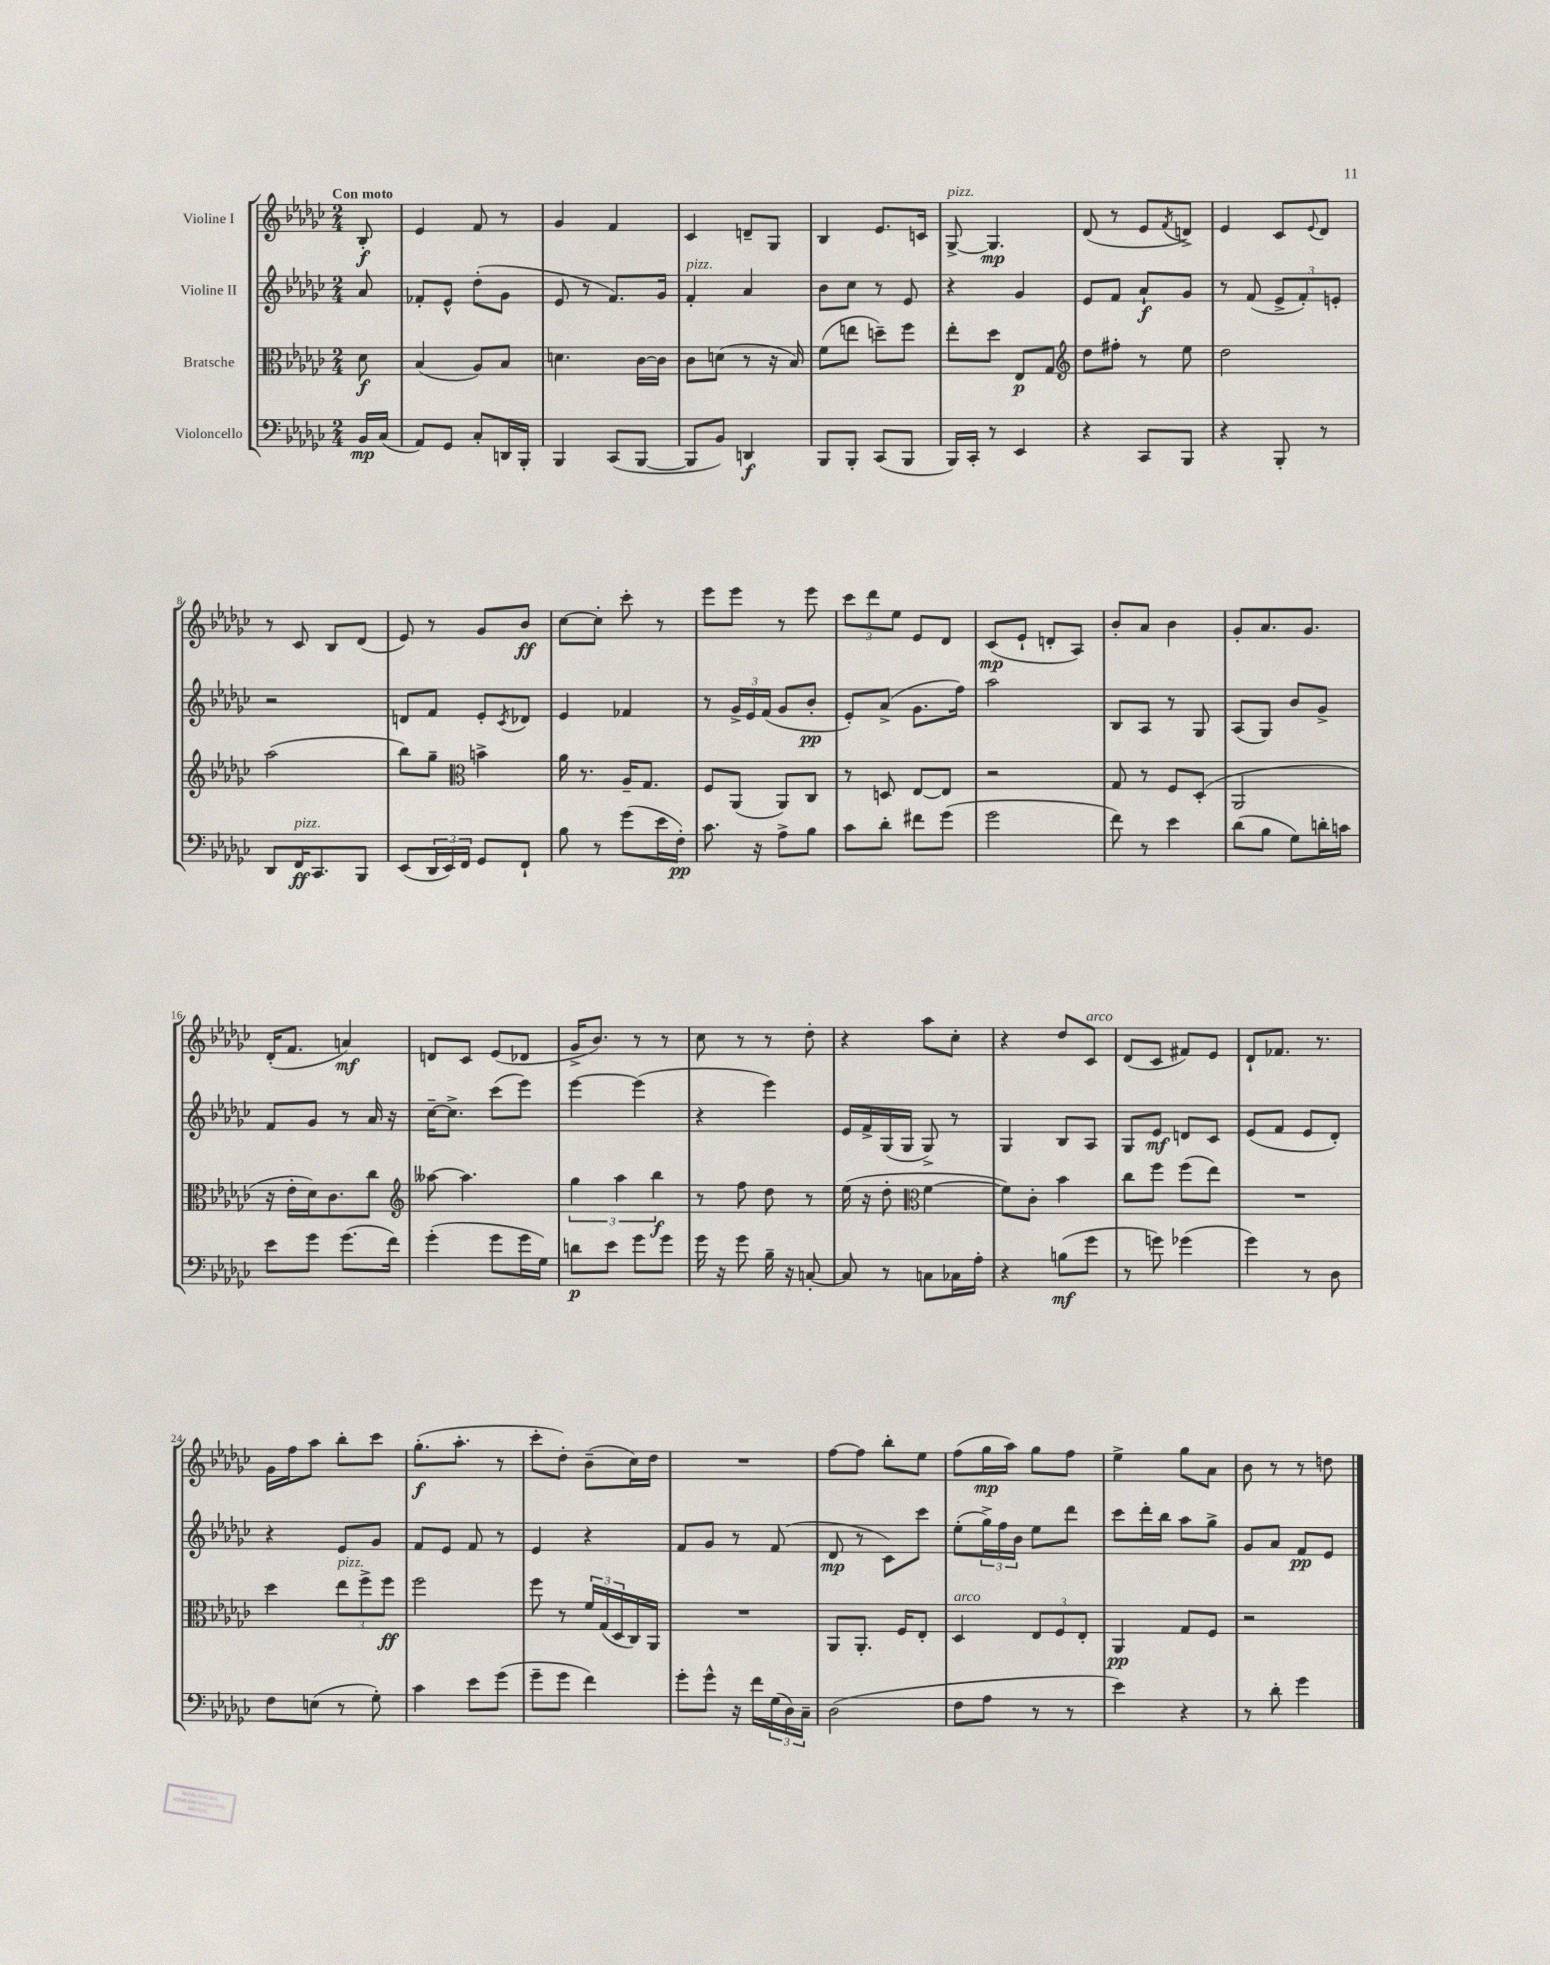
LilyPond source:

<<
\new StaffGroup <<
\new Staff = "s0" \with { instrumentName = "Violine I" } {
    \clef treble \key ges \major \numericTimeSignature \time 2/4 \partial 8 \tempo "Con moto"
    bes8-.\f |
    ees'4 f'8 r8 |
    ges'4 f'4 |
    ces'4 d'8-- ges8 |
    bes4 ees'8. c'16 |
    ges8~->^\markup { \italic "pizz." } ges4.\mp |
    des'8( r8 ees'8 \acciaccatura { f'8 } d'8->) |
    ees'4 ces'8 \appoggiatura { ees'8 } des'8 |
    r8 ces'8 bes8 des'8( |
    ees'8) r8 ges'8 bes'8\ff |
    ces''8~ ces''8-. ces'''8-. r8 |
    ees'''8 ees'''8 r8 ees'''8 |
    \tuplet 3/2 { ces'''8 des'''8 ees''8 } ees'8 des'8 |
    ces'8\mp( ees'8-! d'8-. aes8) |
    bes'8-. aes'8 bes'4 |
    ges'8-. aes'8. ges'8. |
    des'16-.( f'8. a'4\mf) |
    d'8 ces'8 ees'8( des'8 |
    ges'16-> bes'8.) r8 r8 |
    ces''8 r8 r8 des''8-. |
    r4 aes''8 ces''8-. |
    r4 des''8 ces'8^\markup { \italic "arco" } |
    des'8( ces'8 fis'8) ees'8 |
    des'8-! fes'8. r8. |
    ges'16 f''16 aes''8 bes''8-. ces'''8 |
    ges''8.-.\f( aes''8.-. r8 |
    ces'''8-. des''8-.) bes'8--( ces''16) des''16 |
    R2 |
    f''8~ f''8 bes''8-. ees''8 |
    f''8( ges''16\mp aes''16) ges''8 f''8 |
    ees''4-> ges''8 aes'8 |
    bes'8 r8 r8 d''8 \bar "|." |
}
\new Staff = "s1" \with { instrumentName = "Violine II" } {
    \clef treble \key ges \major \numericTimeSignature \time 2/4 \partial 8
    aes'8 |
    fes'8-. ees'8-^ des''8-.( ges'8 |
    ees'8 r8 f'8.) ges'16 |
    f'4-.^\markup { \italic "pizz." } aes'4 |
    bes'8 ces''8 r8 ees'8 |
    r4 ges'4 |
    ees'8 f'8 aes'8-!\f ges'8 |
    r8 f'8( \tuplet 3/2 { ees'8-> f'8-.) e'8-. } |
    r2 |
    d'8 f'8 ees'8-. \acciaccatura { ces'8 } des'8 |
    ees'4 fes'4 |
    r8 \tuplet 3/2 { ges'16-> ees'16 f'16( } ges'8 bes'8-.\pp |
    ees'8-.) aes'8->( ges'8. f''16) |
    aes''2 |
    bes8 aes8 r8 ges8 |
    aes8( ges8) bes'8 ges'8-> |
    f'8 ges'8 r8 aes'16 r16 |
    ces''16~-- ces''8.-> ces'''8( ees'''8) |
    ees'''4~ ees'''4( |
    r4 ees'''4) |
    ees'16 f'16-> ges16( ges16 ges8->) r8 |
    ges4 bes8 aes8 |
    ges8 ees'8\mf d'8 ces'8 |
    ees'8( f'8 ees'8 des'8-.) |
    r4 ees'8 ges'8 |
    f'8 ees'8 f'8 r8 |
    ees'4 r4 |
    f'8 ges'8 r8 f'8( |
    des'8\mp r8 ces'8) ces'''8 |
    ees''8-.( \tuplet 3/2 { ges''16->) f''16 bes'16 } ees''8 des'''8 |
    ces'''8 des'''16-. bes''16 aes''8 ges''8-> |
    ges'8 aes'8 f'8\pp ees'8 \bar "|." |
}
\new Staff = "s2" \with { instrumentName = "Bratsche" } {
    \clef alto \key ges \major \numericTimeSignature \time 2/4 \partial 8
    des'8\f |
    bes4( aes8) bes8 |
    d'4. ces'16~ ces'16 |
    ces'8 d'8( r8 r16 bes16) |
    f'8( e''8 d''8--) f''8 |
    ees''8-. des''8 ees8\p ges8 |
    \clef treble des''8 fis''8-. r8 ees''8 |
    des''2 |
    aes''2( |
    bes''8) ges''8-- \clef alto b'4-> |
    aes'16 r8. aes16-- ges8. |
    f8 aes,8( aes,8) ces8 |
    r8 d8 ees8~ ees8 |
    r2 |
    ges8 r8 f8 des8-.( |
    aes,2 |
    r16 ees'16-. des'16) ces'8. ces''8 |
    \clef treble aeses''8~ aeses''4. |
    \tuplet 3/2 { ges''4 aes''4 bes''4\f } |
    r8 f''8 des''8 r8 |
    ees''16( r16 des''8-. \clef alto f'4~ |
    f'8) ces'8-. bes'4 |
    ces''8 f''8 f''8( ees''8) |
    R2 |
    des''4 \tuplet 3/2 { ees''8^\markup { \italic "pizz." } f''8-> f''8\ff } |
    f''2 |
    f''8 r8 \tuplet 3/2 { f'16 ges16( des16 } ces16) aes,16 |
    R2 |
    aes,8 aes,8.-. f16 ees8-. |
    des4^\markup { \italic "arco" } \tuplet 3/2 { ees8 f8 ees8-. } |
    aes,4\pp ges8 f8 |
    r2 \bar "|." |
}
\new Staff = "s3" \with { instrumentName = "Violoncello" } {
    \clef bass \key ges \major \numericTimeSignature \time 2/4 \partial 8
    bes,16\mp ces16( |
    aes,8) ges,8 ces8-. d,16 bes,,16-. |
    bes,,4 ces,8( bes,,8~ |
    bes,,8 bes,8) d,4\f |
    bes,,8 bes,,8-. ces,8( bes,,8 |
    bes,,16) ces,16-. r8 ees,4 |
    r4 ces,8 bes,,8 |
    r4 bes,,8-. r8 |
    des,8 f,16\ff^\markup { \italic "pizz." } ces,8. bes,,8 |
    ees,8( \tuplet 3/2 { des,16 ees,16) f,16 } ges,8 f,8-! |
    bes8 r8 ges'8( ees'16 f16-.\pp) |
    ces'8. r16 aes8-> bes8 |
    ces'8 des'8-. fis'8 ges'8( |
    ges'2 |
    f'8) r8 ees'4 |
    des'8( bes8 ges8) d'16-. c'16 |
    ees'8 ges'8 ges'8.( f'16) |
    ges'4-.( ges'8 ges'16 ges16) |
    d'8\p ees'8 ges'8 ges'8 |
    ges'16 r16 ges'8 bes16-- r16 c8~-. |
    c8 r8 c8 ces16 aes16-. |
    r4 b8\mf( ges'8 |
    r8 g'8) ges'4( |
    ges'4) r8 des8 |
    f8 e8( r8 ges8-.) |
    ces'4 ees'8 ges'8( |
    ges'8-- ges'8 f'4) |
    ges'8-. ges'8-^ r16 f'16 \tuplet 3/2 { ges16( des16) ces16-- } |
    des2( |
    f8 aes8 r8 r8 |
    ees'4) r4 |
    r8 des'8-. ges'4 \bar "|." |
}
>>
>>
